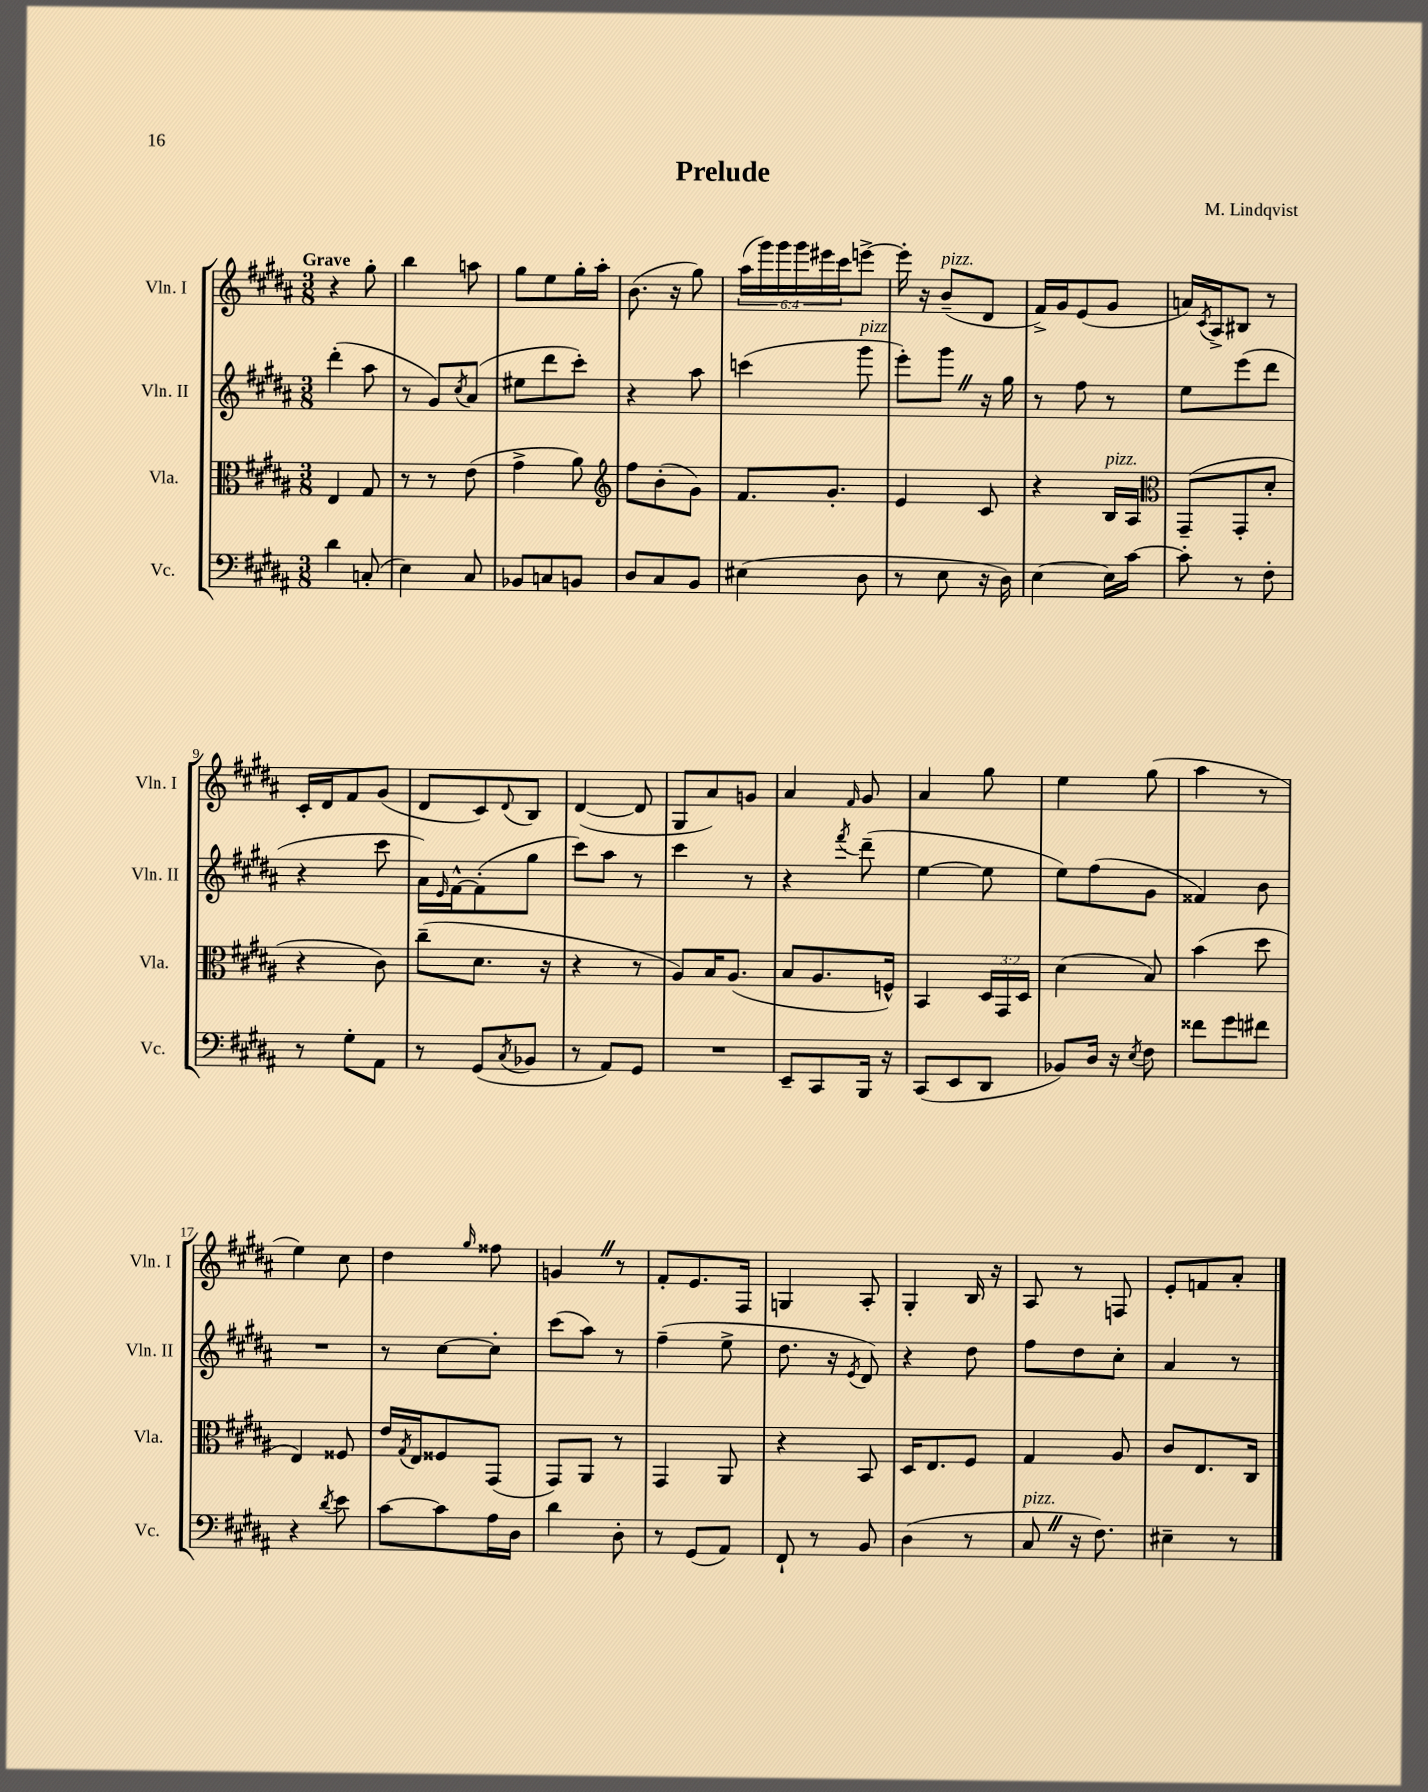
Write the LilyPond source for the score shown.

\header { title = "Prelude" composer = "M. Lindqvist" }
<<
\new StaffGroup <<
\new Staff = "s0" \with { instrumentName = "Vln. I" shortInstrumentName = "Vln. I" } {
    \clef treble \key b \major \numericTimeSignature \time 3/8 \override Staff.TupletNumber.text = #tuplet-number::calc-fraction-text \tempo "Grave"
    r4 gis''8-. |
    b''4 a''8 |
    gis''8 e''8 gis''16-. ais''16-. |
    b'8.( r16 gis''8) |
    \tuplet 6/4 { ais''16( gis'''16) gis'''16 gis'''16 eis'''16 cis'''16 } e'''8~-> |
    e'''16-. r16 b'8--^\markup { \italic "pizz." }( dis'8 |
    fis'16->) gis'16 e'8( gis'8 |
    a'16) \acciaccatura { cis'8 } ais16-> bis8 r8 |
    cis'16-. dis'16 fis'8 gis'8( |
    dis'8 cis'8) \appoggiatura { dis'8 } b8 |
    dis'4~( dis'8 |
    gis8 ais'8) g'8 |
    ais'4 \grace { fis'16 } gis'8 |
    ais'4 gis''8 |
    e''4 gis''8( |
    ais''4 r8 |
    e''4) cis''8 |
    dis''4 \grace { gis''16 } fisis''8 |
    g'4 \once \override BreathingSign.text = \markup { \musicglyph "scripts.caesura.straight" } \breathe r8 |
    fis'8-. e'8. fis16 |
    g4 ais8-. |
    gis4-. b16 r16 |
    ais8 r8 f8 |
    e'8-. f'8 ais'8-. \bar "|." |
}
\new Staff = "s1" \with { instrumentName = "Vln. II" shortInstrumentName = "Vln. II" } {
    \clef treble \key b \major \numericTimeSignature \time 3/8
    dis'''4-.( ais''8 |
    r8 gis'8) \acciaccatura { cis''8 } ais'8( |
    eis''8 dis'''8 cis'''8-.) |
    r4 ais''8 |
    c'''4( gis'''8^\markup { \italic "pizz." } |
    e'''8-.) gis'''8 \once \override BreathingSign.text = \markup { \musicglyph "scripts.caesura.straight" } \breathe r16 gis''16 |
    r8 fis''8 r8 |
    e''8 e'''8( dis'''8 |
    r4 cis'''8 |
    ais'16) \grace { e'16 } fis'16~-^ fis'8-.( gis''8 |
    cis'''8) ais''8 r8 |
    cis'''4 r8 |
    r4 \acciaccatura { fis'''8 } dis'''8--( |
    e''4~ e''8 |
    e''8) fis''8( gis'8 |
    fisis'4) b'8 |
    R4. |
    r8 cis''8~ cis''8-. |
    cis'''8( ais''8) r8 |
    fis''4--( e''8-> |
    dis''8. r16 \acciaccatura { e'8 } dis'8) |
    r4 dis''8 |
    fis''8 dis''8 cis''8-. |
    ais'4 r8 \bar "|." |
}
\new Staff = "s2" \with { instrumentName = "Vla." shortInstrumentName = "Vla." } {
    \clef alto \key b \major \numericTimeSignature \time 3/8 \override Staff.TupletNumber.text = #tuplet-number::calc-fraction-text
    e4 gis8 |
    r8 r8 e'8( |
    gis'4-> ais'8) |
    \clef treble fis''8 b'8-.( gis'8) |
    fis'8. gis'8.-. |
    e'4 cis'8 |
    r4 b16^\markup { \italic "pizz." } ais16 |
    \clef alto gis,8--( gis,8-. dis'8-. |
    r4 cis'8) |
    cis''8--( dis'8. r16 |
    r4 r8 |
    ais8) b16 ais8.( |
    b8 ais8. f16-^) |
    b,4 \tuplet 3/2 { dis16 gis,16 dis16 } |
    dis'4( b8) |
    b'4( dis''8 |
    e4) fisis8 |
    e'16 \acciaccatura { gis8 } e16 fisis8 gis,8( |
    gis,8) ais,8 r8 |
    gis,4 ais,8 |
    r4 b,8 |
    dis16 e8. fis8 |
    gis4 ais8 |
    cis'8 e8. cis16 \bar "|." |
}
\new Staff = "s3" \with { instrumentName = "Vc." shortInstrumentName = "Vc." } {
    \clef bass \key b \major \numericTimeSignature \time 3/8
    dis'4 c8-.( |
    e4) cis8 |
    bes,8 c8 b,8 |
    dis8 cis8 b,8 |
    eis4( dis8 |
    r8 e8 r16 dis16) |
    e4~ e16 cis'16~ |
    cis'8-. r8 fis8-. |
    r8 gis8-. ais,8 |
    r8 gis,8( \acciaccatura { cis8 } bes,8 |
    r8 ais,8) gis,8 |
    R4. |
    e,8-- cis,8 b,,16 r16 |
    cis,8( e,8 dis,8 |
    bes,8) dis16 r16 \acciaccatura { e8 } fis8 |
    fisis'8 gis'8 fis'8 |
    r4 \acciaccatura { dis'8 } e'8 |
    cis'8~ cis'8 ais16 dis16 |
    dis'4 dis8-. |
    r8 gis,8( ais,8) |
    fis,8-! r8 b,8 |
    dis4( r8 |
    cis8^\markup { \italic "pizz." } \once \override BreathingSign.text = \markup { \musicglyph "scripts.caesura.straight" } \breathe r16 fis8.) |
    eis4-- r8 \bar "|." |
}
>>
>>
